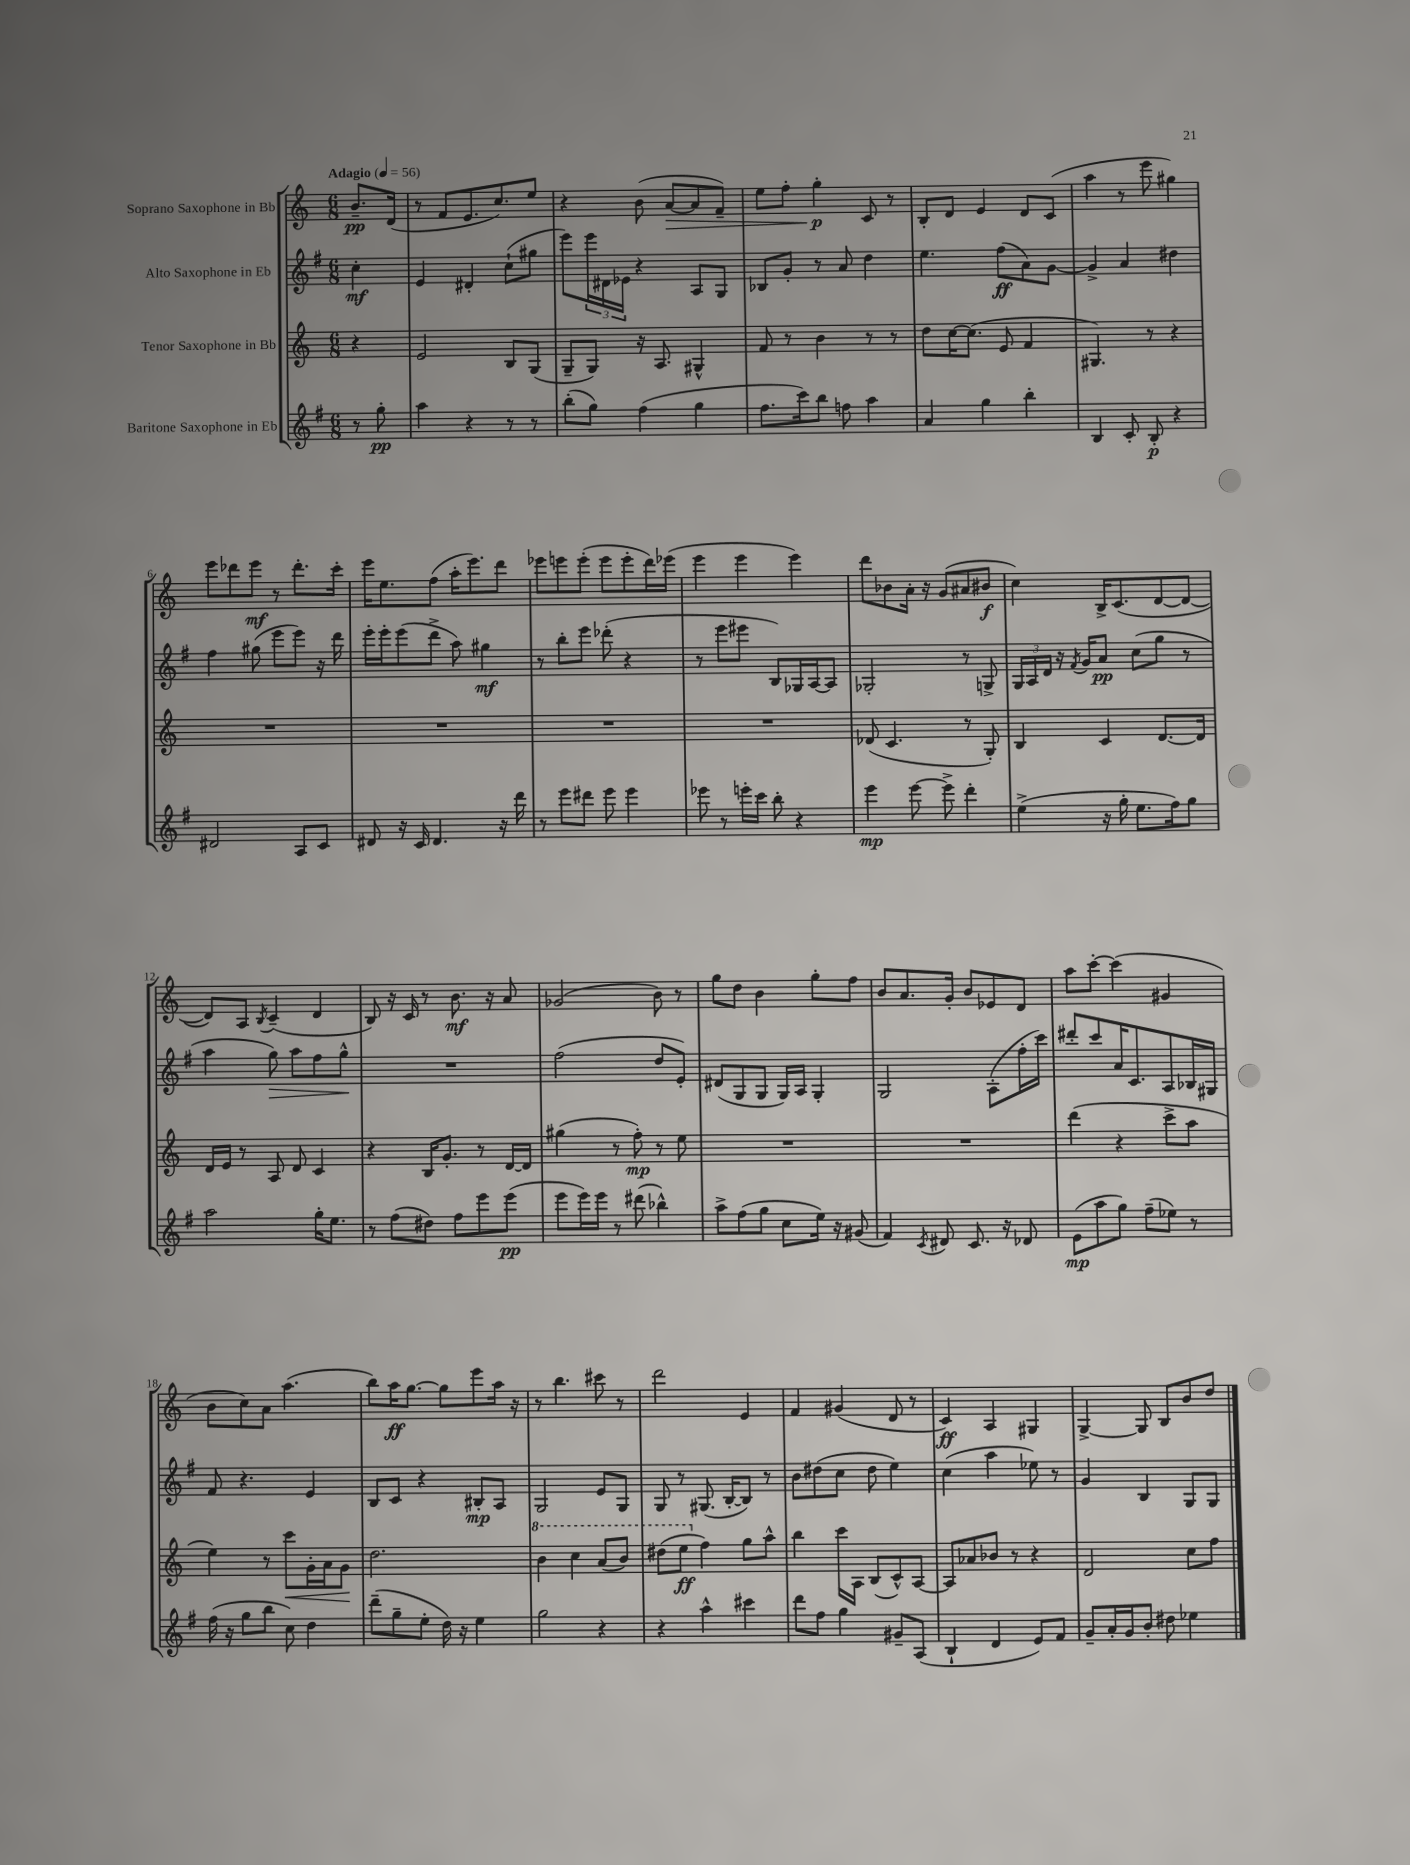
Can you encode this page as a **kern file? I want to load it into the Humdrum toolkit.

**kern	**dynam	**kern	**dynam	**kern	**dynam	**kern	**dynam
*part4	*part4	*part3	*part3	*part2	*part2	*part1	*part1
*staff4	*staff4	*staff3	*staff3	*staff2	*staff2	*staff1	*staff1
*I"Baritone Saxophone in Eb	*	*I"Tenor Saxophone in Bb	*	*I"Alto Saxophone in Eb	*	*I"Soprano Saxophone in Bb	*
*clefG2	*	*clefG2	*	*clefG2	*	*clefG2	*
*k[f#]	*	*k[]	*	*k[f#]	*	*k[]	*
*M6/8	*	*M6/8	*	*M6/8	*	*M6/8	*
*MM56	*	*MM56	*	*MM56	*	*MM56	*
=	=	=	=	=	=	=	=
!	!	!	!	!	!	!LO:TX:a:B:t=Adagio	!
8r	.	4r	.	4cc'\	mf	8.b~/L	pp
8gg'\	pp	.	.	.	.	.	.
.	.	.	.	.	.	(16d/Jk	.
=1	=1	=1	=1	=1	=1	=1	=1
4aa\	.	2e/	.	4e/	.	8r	.
.	.	.	.	.	.	8f/L	.
4r	.	.	.	4d#X'/	.	8.e/	.
.	.	.	.	.	.	8.cc/)	.
8r	.	8B/L	.	(8cc`\L	.	.	.
8r	.	(8G/J	.	8gg#X\J	.	8ee/J	.
=2	=2	=2	=2	=2	=2	=2	=2
(8bb'\L	.	8G~/L	.	8eee\L)	.	4r	.
8gg\J)	.	8G/J)	.	24eee\L	.	.	.
.	.	.	.	24d#X\	.	.	.
.	.	.	.	24e-X\JJ	.	.	.
(4ff#\	.	16r	.	4r	.	(8b\	.
.	.	8.A/	.	.	.	.	.
!	!	!	!	!	!	!	!LO:HP:b
.	.	.	.	.	.	[8a/L	>
4gg\	.	4G#X^^/	.	8A/L	.	8a/]	.
.	.	.	.	8G/J	.	8f~/J)	.
=3	=3	=3	=3	=3	=3	=3	=3
8.ff#\L	.	8f/	.	8B-X/L	.	8ee\L	.
.	.	8r	.	8g'/J	.	8ff'\J	.
16ccc\k)	.	.	.	.	.	.	.
8bb\J	.	4b\	.	8r	.	4gg'\	p
8ffn\	.	.	.	8a/	.	.	.
4aa\	.	8r	.	4dd\	.	8c/	]
.	.	8r	.	.	.	8r	.
=4	=4	=4	=4	=4	=4	=4	=4
4a/	.	8dd\L	.	4.ee\	.	8B'/L	.
.	.	[16cc\K	.	.	.	8d/J	.
.	.	(8.cc\J]	.	.	.	.	.
4gg\	.	.	.	.	.	4e/	.
.	.	8e/	.	(8ff#\L	ff	.	.
4bb'\	.	4f/	.	8a\)	.	8d/L	.
.	.	.	.	[8g\J	.	(8c/J	.
=5	=5	=5	=5	=5	=5	=5	=5
4B/	.	4.G#X/)	.	4g^/]	.	4aa\	.
8c'/	.	.	.	4a/	.	8r	.
8B'/	p	8r	.	.	.	8eee\	.
4r	.	4r	.	4dd#X\	.	4gg#X\)	.
!!LO:LB:g=z
=6	=6	=6	=6	=6	=6	=6	=6
2d#X/	.	2.r	.	4ff#\	.	8eee\L	.
.	.	.	.	.	.	8ddd-X\	.
.	.	.	.	(8gg#X\	.	8eee\J	mf
.	.	.	.	8eee\L	.	8r	.
8A/L	.	.	.	8eee\J)	.	8.ddd-'\L	.
8c/J	.	.	.	16r	.	.	.
.	.	.	.	16ddd\	.	16ccc'\Jk	.
=7	=7	=7	=7	=7	=7	=7	=7
8d#X/	.	2.r	.	16eee'\LL	.	16eee\KL	.
.	.	.	.	16eee'\J	.	8.ee\	.
16r	.	.	.	(8eee\	.	.	.
16c/	.	.	.	.	.	.	.
4.d#/	.	.	.	8ddd^\J	.	(8ff\J	.
.	.	.	.	8aa\)	.	16aa'\KL	.
.	.	.	.	.	.	8.eee\)	.
.	.	.	.	4gg#X\	mf	.	.
16r	.	.	.	.	.	8ddd\J	.
16ddd\	.	.	.	.	.	.	.
=8	=8	=8	=8	=8	=8	=8	=8
8r	.	2.r	.	8r	.	8eee-X\L	.
8eee\L	.	.	.	8bb'\L	.	8eeen\	.
8ddd#X\J	.	.	.	8eee\J	.	(8eee'\J	.
8eee\	.	.	.	(8ddd-X'\	.	8eee\L	.
4eee\	.	.	.	4r	.	8eee'\	.
.	.	.	.	.	.	16ddd\L)	.
.	.	.	.	.	.	(16eee-X\JJ	.
=9	=9	=9	=9	=9	=9	=9	=9
8eee-X\	.	2.r	.	8r	.	4eee\	.
8r	.	.	.	8eee\L	.	.	.
16eeen'\LL	.	.	.	8eee#X\J	.	4eee\	.
16ccc\JJ	.	.	.	.	.	.	.
8bb'\	.	.	.	8B/L)	.	.	.
4r	.	.	.	16G-X/L	.	4eee\)	.
.	.	.	.	[16A/J	.	.	.
.	.	.	.	8A/J]	.	.	.
=10	=10	=10	=10	=10	=10	=10	=10
4eee\	mp	(8d-X/	.	2G-X'/	.	8ddd\L	.
.	.	4.c/	.	.	.	8b-X\	.
[8eee\	.	.	.	.	.	16a'\Jk	.
.	.	.	.	.	.	16r	.
8eee^\]	.	.	.	.	.	(8g/L	.
4ddd'\	.	8r	.	8r	.	8a#X/	.
.	.	8G'/)	.	8Gn^/	.	8b#X/J	f
=11	=11	=11	=11	=11	=11	=11	=11
(4ee^\	.	4B/	.	24G/LL	.	4cc\)	.
.	.	.	.	24A/	.	.	.
.	.	.	.	24d/JJ	.	.	.
.	.	.	.	16r	.	.	.
.	.	.	.	8qf#/	.	.	.
.	.	.	.	16g/KL	.	.	.
16r	.	4c/	.	8a/J	pp	16B^/KL	.
16gg'\	.	.	.	.	.	(8.c/	.
8.ee\L	.	.	.	(8cc\L	.	.	.
.	.	[8.d/L	.	8gg\J	.	[8d/	.
16ff#\k)	.	.	.	.	.	.	.
8gg\J	.	.	.	8r	.	8d/J_	.
.	.	16d/Jk]	.	.	.	.	.
!!LO:LB:g=z
=12	=12	=12	=12	=12	=12	=12	=12
2aa\	.	16d/LL	.	4aa\	.	8d/L])	.
.	.	16e/JJ	.	.	.	.	.
.	.	8r	.	.	.	8A/J	.
.	.	.	.	.	.	8qB/	.
!	!	!	!	!	!LO:HP:b	!	!
.	.	8A/	.	8gg\)	>	(4c~/	.
.	.	8d/	.	8aa\L	.	.	.
16gg'\KL	.	4c/	.	8ff#\	.	4d/	.
8.ee\J	.	.	.	.	.	.	.
.	.	.	.	8gg^^\J	.	.	.
.	.	.	.	.	]	.	.
=13	=13	=13	=13	=13	=13	=13	=13
8r	.	4r	.	2.r	.	8B/)	.
(8ff#\L	.	.	.	.	.	16r	.
.	.	.	.	.	.	16c/	.
8dd#X\J)	.	16B/KL	.	.	.	8r	.
.	.	8.g'/J	.	.	.	.	.
8ff#\L	.	.	.	.	.	8.b\	mf
8eee\	.	8r	.	.	.	.	.
.	.	.	.	.	.	16r	.
(8eee\J	pp	[16d/LL	.	.	.	8a/	.
.	.	16d/JJ]	.	.	.	.	.
=14	=14	=14	=14	=14	=14	=14	=14
8eee\L	.	(4gg#X\	.	(2ff#\	.	(2g-X/	.
16eee\L)	.	.	.	.	.	.	.
16eee\JJ	.	.	.	.	.	.	.
8r	.	8r	.	.	.	.	.
(8ddd#X\	.	8ff'\)	mp	.	.	.	.
4bb-X^^\)	.	8r	.	8dd/L	.	8b\)	.
.	.	8ee\	.	8e'/J)	.	8r	.
=15	=15	=15	=15	=15	=15	=15	=15
8aa^\L	.	2.r	.	(8d#X/L	.	8gg\L	.
(8ff#\	.	.	.	8G/	.	8dd\J	.
8gg\J	.	.	.	8G/J	.	4b\	.
8cc\L	.	.	.	16G/LL)	.	.	.
.	.	.	.	16A/JJ	.	.	.
16ee\Jk)	.	.	.	4G'/	.	8gg'\L	.
16r	.	.	.	.	.	.	.
(8g#X/	.	.	.	.	.	8ff\J	.
=16	=16	=16	=16	=16	=16	=16	=16
4f#/)	.	2.r	.	2G/	.	8b/L	.
.	.	.	.	.	.	8.a/	.
8qc/	.	.	.	.	.	.	.
8d#X/	.	.	.	.	.	.	.
.	.	.	.	.	.	16g'/Jk	.
8.c/	.	.	.	.	.	8b/L	.
.	.	.	.	(8A'\L	.	8e-X/	.
16r	.	.	.	.	.	.	.
8d-X/	.	.	.	16ff#'\L	.	8d/J	.
.	.	.	.	16ccc\JJ)	.	.	.
=17	=17	=17	=17	=17	=17	=17	=17
(8e\L	mp	(4ddd\	.	8ddd#X'/L	.	8aa\L	.
8aa\	.	.	.	8ccc/	.	[8ccc'\J	.
8gg\J)	.	4r	.	16a/K	.	(4ccc\]	.
.	.	.	.	8.c/	.	.	.
(8ff#~\L	.	.	.	.	.	.	.
8ee-X\J)	.	8ccc^\L	.	8A/	.	4g#X/	.
8r	.	8aa\J	.	16B-X/L	.	.	.
.	.	.	.	16G#X/JJ	.	.	.
!!LO:LB:g=z
=18	=18	=18	=18	=18	=18	=18	=18
(16ff#\	.	4ee\)	.	8f#/	.	8b\L	.
16r	.	.	.	.	.	.	.
8gg\L	.	.	.	4.r	.	8cc\)	.
8bb\J	.	8r	.	.	.	8a\J	.
!	!	!	!LO:HP:b	!	!	!	!
8cc\)	.	8ccc\L	<	.	.	(4.aa\	.
4dd\	.	16g'\L	.	4e/	.	.	.
.	.	16a\J	.	.	.	.	.
.	.	8g\J	.	.	.	.	.
.	.	.	[	.	.	.	.
=19	=19	=19	=19	=19	=19	=19	=19
(8ddd~\L	.	2.dd\	.	8B/L	.	8bb\L)	.
8gg~\	.	.	.	8c/J	.	16aa\K	ff
.	.	.	.	.	.	[8.gg\J	.
8ee'\J	.	.	.	4r	.	.	.
16dd\)	.	.	.	.	.	8gg\L]	.
16r	.	.	.	.	.	.	.
4ee\	.	.	.	8B#X'/L	mp	8eee\	.
.	.	.	.	8A/J	.	16aa\Jk	.
.	.	.	.	.	.	16r	.
=20	=20	=20	=20	=20	=20	=20	=20
*	*	*8va	*	*	*	*	*
2gg\	.	4bb\	.	2G/	.	8r	.
.	.	.	.	.	.	4.bb\	.
.	.	4ccc\	.	.	.	.	.
4r	.	(8aa/L	.	8e/L	.	8ccc#X\	.
.	.	8bb/J)	.	8G/J	.	8r	.
=21	=21	=21	=21	=21	=21	=21	=21
4r	.	(8ddd#X\L	.	8G/	.	2ddd\	.
.	.	8eee\J	ff	8r	.	.	.
*	*	*X8va	*	*	*	*	*
4aa^^\	.	4ff\)	.	(8.G#X/	.	.	.
.	.	.	.	[16B'/KL	.	.	.
4ccc#X\	.	8gg\L	.	8B/J])	.	4e/	.
.	.	8aa^^\J	.	8r	.	.	.
=22	=22	=22	=22	=22	=22	=22	=22
8ddd\L	.	4bb\	.	8b\L	.	4f/	.
8ff#\J	.	.	.	(8dd#X\	.	.	.
4gg\	.	16ccc\LL	.	8cc\J	.	(4g#X/	.
.	.	16A\JJ	.	.	.	.	.
.	.	(8B/L	.	8dd#\	.	.	.
8g#X~/L	.	8c^^/)	.	4ee\)	.	8d/	.
(8A/J	.	[8A/J	.	.	.	8r	.
=23	=23	=23	=23	=23	=23	=23	=23
4B`/	.	8A/L]	.	(4cc\	.	4c/)	ff
.	.	8a-X/	.	.	.	.	.
4d/	.	8b-X/J	.	4aa\	.	4A/	.
.	.	8r	.	.	.	.	.
8e/L)	.	4r	.	8ee-X\)	.	4G#X/	.
8f#/J	.	.	.	8r	.	.	.
=24	=24	=24	=24	=24	=24	=24	=24
8g~/L	.	2d/	.	4g/	.	[4G^/	.
16a'/L	.	.	.	.	.	.	.
16g/J	.	.	.	.	.	.	.
8b'/J	.	.	.	4B/	.	8G/]	.
8dd#X\	.	.	.	.	.	8B/L	.
4ee-X\	.	8cc\L	.	8G/L	.	8b/	.
.	.	8ff\J	.	8G/J	.	8dd/J	.
==	==	==	==	==	==	==	==
*-	*-	*-	*-	*-	*-	*-	*-
